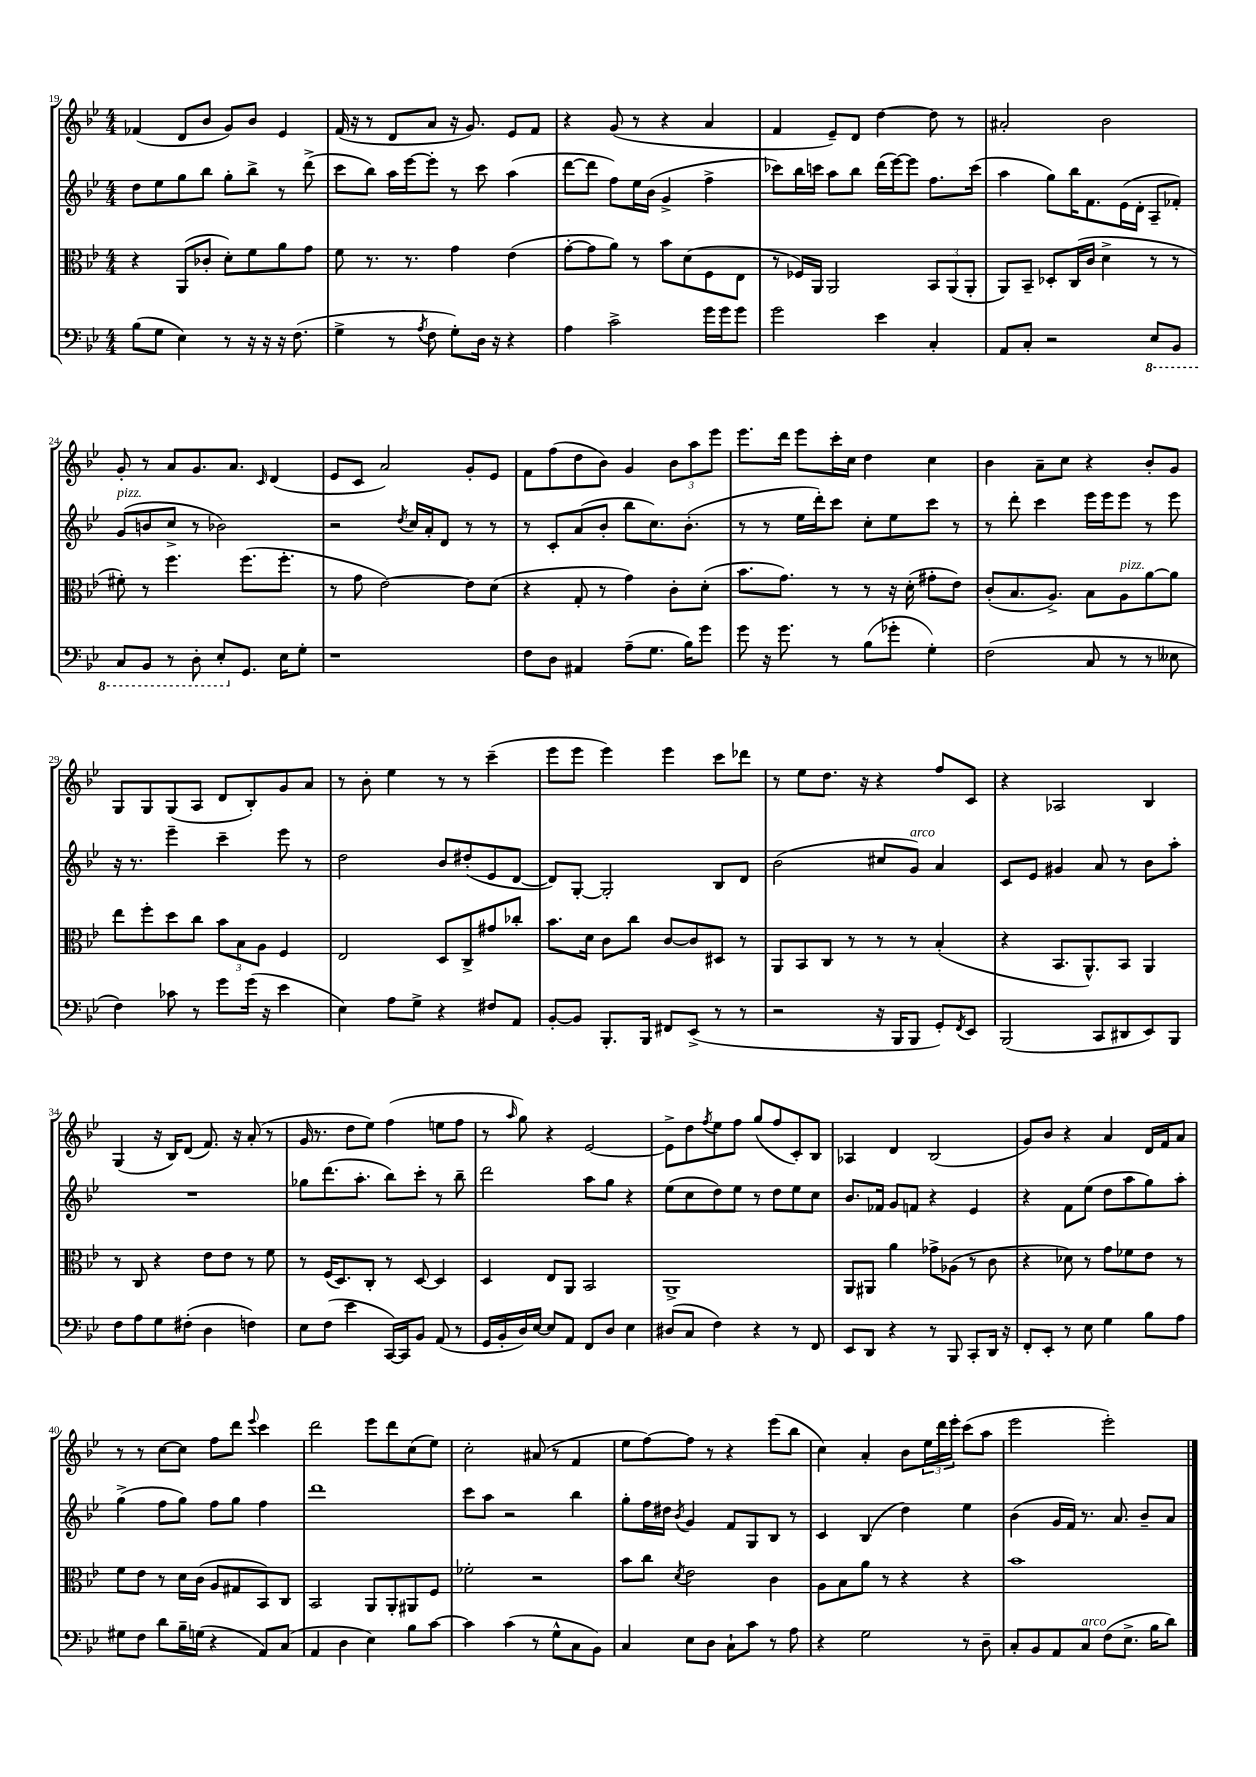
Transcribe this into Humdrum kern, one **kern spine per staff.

**kern	**kern	**kern	**kern
*part4	*part3	*part2	*part1
*staff4	*staff3	*staff2	*staff1
*clefF4	*clefC3	*clefG2	*clefG2
*k[b-e-]	*k[b-e-]	*k[b-e-]	*k[b-e-]
*M4/4	*M4/4	*M4/4	*M4/4
=19	=19	=19	=19
(8B-\L	4r	8dd\L	(4f-X/
8G\J	.	8ee-\	.
4E-\)	(8AA/L	8gg\	8d/L
.	8c-X'/J	8bb-\J	8b-/J
8r	8d'\L)	8gg'\L	8g/L)
16r	8f\	8bb-^\J	8b-/J
16r	.	.	.
16r	8a\	8r	4e-/
(8.F\	.	.	.
.	8g\J	(8ddd^\	.
=20	=20	=20	=20
4G^\	8f\	8ccc\L	(16f/
.	.	.	16r
.	8.r	8bb-\J)	8r
8r	.	16aa\LL	8d/L
.	8.r	[16eee-\J	.
8qA/	.	.	.
8F\	.	8eee-'\J]	8a/J
8G'\L)	4g\	8r	16r
.	.	.	8.g/)
16D\Jk	.	8ccc\	.
16r	.	.	.
4r	(4e-\	(4aa\	8e-/L
.	.	.	8f/J
=21	=21	=21	=21
4A\	[8g'\L	[8ddd\L	4r
.	8g\]	8ddd\J]	.
2c^\	8a\J)	8ff\L)	(8g/
.	8r	16ee-\L	8r
.	.	(16b-\JJ	.
.	8b-\L	4g^/	4r
.	(8d\	.	.
16g\LL	8F\	4ff^\	4a/
16g\J	.	.	.
8g\J	8E-\J	.	.
=22	=22	=22	=22
2g\	8r	8ccc-X\L)	4f/
.	16F-X/LL)	16bb-\L	.
.	16AA/JJ	16cccn\JJ	.
.	2AA/	8aa\L	8e-~/L)
.	.	8bb-\J	8d/J
4e-\	.	(16ddd\LL	[4dd\
.	.	[16eee-\J)	.
.	.	8eee-\J]	.
4C'/	12BB-/L	8.ff\L	8dd\]
.	(12AA/	.	.
.	.	.	8r
.	12AA'/J	.	.
.	.	(16ccc\Jk	.
=23	=23	=23	=23
8AA/L	8AA/L)	4aa\	2a#X'/
8C'/J	8BB-~/J	.	.
2r	8D-X'/L	8gg\L)	.
.	(16C/L	16bb-\K	.
.	16c/JJ	8.f\	.
.	4d^\	.	2b-\
.	.	(16e-\L	.
.	.	16d'\JJ	.
*8ba	*	*	*
8EE-/L	8r	8A~/L	.
8BBB-/J	8r	8f-X'/J)	.
!!LO:LB:g=z
=24	=24	=24	=24
!	!	!LO:TX:a:i:t=pizz.	!
8CC/L	8f#X'\)	(8g/L	8g'/
8BBB-/J	8r	8bn/	8r
8r	4.ff\	8cc^/J	8a/L
8DD'\	.	8r	8.g/
8EE-'/L	.	2b-X\)	.
.	.	.	8.a/J
*X8ba	*	*	*
8.GG/J	(8.ff\L	.	.
.	.	.	16qqc/
.	.	.	(4d/
16E-\KL	8.ff'\J	.	.
8G'\J	.	.	.
=25	=25	=25	=25
1r	8r	2r	8e-/L
.	8g\	.	8c/J
.	[2e-\)	.	2a/)
.	.	8qdd/	.
.	.	16cc/LL	.
.	.	16a'/J	.
.	.	8d/J	.
.	8e-\L]	8r	8g'/L
.	(8d\J	8r	8e-/J
=26	=26	=26	=26
8F\L	4r	8r	8f\L
8D\J	.	8c'/L	(8ff\
4AA#X/	8G'/	(8a/	8dd\
.	8r	8b-'/J	8b-\J)
(8A~\L	4g\)	8bb-\L	4g/
8.G\J	.	8.cc\)	.
.	8c'\L	.	12b-\L
16B-\KL)	.	(8.b-'\J	.
.	.	.	12aa\
8g\J	(8d'\J	.	.
.	.	.	12eee-\J
=27	=27	=27	=27
8g\	8.b-\L	8r	8.eee-\L
16r	.	8r	.
8.g\	8.g\J)	.	16ddd\Jk
.	.	16ee-\LL	8eee-\L
.	.	16ddd'\J)	.
8r	8r	8ccc\J	16ccc'\L
.	.	.	16cc\JJ
(8B-\L	8r	8cc'\L	4dd\
8g-X'\J	16r	8ee-\	.
.	(16d'\	.	.
4G'\)	8g#X'\L	8ccc\J	4cc\
.	8e-\J)	8r	.
=28	=28	=28	=28
(2F\	(8c'/L	8r	4b-\
.	8.B-/	8ddd'\	.
.	.	4ccc\	8a~\L
.	8.A^/J)	.	.
.	.	.	8cc\J
8C/	8B-\L	16eee-\LL	4r
.	.	16eee-\J	.
!	!LO:TX:a:i:t=pizz.	!	!
8r	8A\	8eee-\J	.
8r	[8a\	8r	8b-'/L
8E--X\	8a\J]	8eee-\	8g/J
!!LO:LB:g=z
=29	=29	=29	=29
4F\)	8ee-\L	16r	8G/L
.	.	8.r	.
.	8ff'\	.	8G/
8c-X\	8dd\	4eee-~\	(8G/
8r	8cc\J	.	8A/J
8g\L	12b-\L	4ccc~\	8d/L
.	12B-\	.	.
(16g\Jk	.	.	8B-'/)
.	12A\J	.	.
16r	.	.	.
4e-\	4F/	8eee-\	8g/
.	.	8r	8a/J
=30	=30	=30	=30
4E-\)	2E-/	2dd\	8r
.	.	.	8b-'\
8A\L	.	.	4ee-\
8G^\J	.	.	.
4r	8D/L	8b-/L	8r
.	8C^/	(8dd#X'/	8r
8F#X/L	8g#X/	8e-/	(4ccc~\
8AA/J	8cc-X'/J	[8d/J	.
=31	=31	=31	=31
[8BB-'/L	8.b-\L	8d/L])	8eee-\L
8BB-/J]	.	[8G'/J	8eee-\J
.	16d\Jk	.	.
8.BBB-'/L	8c\L	2G'/]	4eee-\)
.	8cc\J	.	.
16BBB-/Jk	.	.	.
8FF#X/L	[8c/L	.	4eee-\
(8EE-^/J	8c/]	.	.
8r	8D#X/J	8B-/L	8ccc\L
8r	8r	8d/J	8ddd-X\J
=32	=32	=32	=32
2r	8AA/L	(2b-\	8r
.	8BB-/	.	8ee-\L
.	8C/J	.	8.dd\J
.	8r	.	.
.	.	.	16r
16r	8r	8cc#X/L	4r
16BBB-/KL	.	.	.
!	!	!LO:TX:a:i:t=arco	!
8BBB-/J	8r	8g/J)	.
8GG'/L)	(4B-'/	4a/	8ff/L
8qFF/	.	.	.
8EE-/J	.	.	8c/J
=33	=33	=33	=33
(2BBB-/	4r	8c/L	4r
.	.	8e-/J	.
.	8.BB-/L	4g#X/	2A-X/
.	8.AA^^/)	.	.
8CC/L	.	8a/	.
8DD#X/	8BB-/J	8r	.
8EE-/)	4AA/	8b-\L	4B-/
8BBB-/J	.	8aa'\J	.
!!LO:LB:g=z
=34	=34	=34	=34
8F\L	8r	1r	(4G/
8A\	8C/	.	.
8G\	4r	.	16r
.	.	.	16B-/KL)
(8F#X'\J	.	.	(8d/J
4D\	8e-\L	.	8.f/)
.	8e-\J	.	.
.	.	.	16r
4Fn\)	8r	.	(8a'/
.	8f\	.	8r
=35	=35	=35	=35
8E-\L	8r	8gg-X\L	16g/
.	.	.	8.r
(8F\J	(16F/KL	(8.ddd\	.
.	8.D/)	.	.
4e-\	.	.	8dd\L
.	.	8.aa'\J	.
.	8C'/J	.	8ee-\J)
[16CC/LL)	8r	8bb-\L)	(4ff\
16CC/J]	.	.	.
8BB-/J	[8D/	8ccc'\J	.
(8AA/	4D/]	8r	8een\L
8r	.	8bb-~\	8ff\J
=36	=36	=36	=36
16GG/LL	4D/	2ddd\	8r
16BB-'/	.	.	.
.	.	.	16qqaa/
16D/)	.	.	8gg\)
[16E-/JJ	.	.	.
8E-/L]	8E-/L	.	4r
8AA/J	8AA/J	.	.
8FF/L	2BB-/	8aa\L	[2e-/
8D/J	.	8gg\J	.
4E-\	.	4r	.
=37	=37	=37	=37
(8D#X/L	1AA^	(8ee-\L	8e-^\L]
8C/J	.	8cc\	8dd\
.	.	.	8qff/
4F\)	.	8dd\)	8ee-\
.	.	8ee-\J	8ff\J
4r	.	8r	(8gg/L
.	.	8dd\L	8ff/
8r	.	8ee-\	8c'/)
8FF/	.	8cc\J	8B-/J
=38	=38	=38	=38
8EE-/L	8AA/L	8.b-/L	4A-X/
8DD/J	8AA#X/J	.	.
.	.	16f-X/Jk	.
4r	4a\	8g/L	4d/
.	.	8fn/J	.
8r	8g-X^\L	4r	(2B-/
8BBB-/	(8A-X\J	.	.
8CC'/L	8r	4e-/	.
16DD/Jk	8c\	.	.
16r	.	.	.
=39	=39	=39	=39
8FF'/L	4r	4r	8g/L)
8EE-'/J	.	.	8b-/J
8r	8d-X\)	8f\L	4r
8E-\	8r	(8ee-\J	.
4G\	8g\L	8dd\L	4a/
.	8f-X\	8aa\	.
8B-\L	8e-\J	8gg\)	16d/LL
.	.	.	16f/J
8A\J	8r	8aa'\J	8a/J
!!LO:LB:g=z
=40	=40	=40	=40
8G#X\L	8f\L	(4gg^\	8r
8F\J	8e-\J	.	8r
8d\L	8r	8ff\L	[8cc\L
16B-~\L	16d\LL	8gg\J)	8cc\J]
(16Gn\JJ	(16c\JJ	.	.
4r	8A/L	8ff\L	8ff\L
.	8G#X/	8gg\J	8ddd\J
.	.	.	8qqeee-/
8AA/L)	8BB-/)	4ff\	4ccc\
(8C/J	8C/J	.	.
=41	=41	=41	=41
4AA/	2BB-/	1ddd	2ddd\
4D\	.	.	.
4E-\)	8AA/L	.	8eee-\L
.	8AA'/	.	8ddd\
8B-\L	8AA#X/	.	(8cc\
[8c\J	8F/J	.	8ee-\J)
=42	=42	=42	=42
4c\]	2f-X'\	8ccc\L	2cc'\
.	.	8aa\J	.
(4c\	.	2r	.
8r	2r	.	(8a#X/
8G^^\L	.	.	8r
8C\	.	4bb-\	4f/
8BB-\J)	.	.	.
=43	=43	=43	=43
4C/	8b-\L	8gg'\L	8ee-\L
.	8cc\J	16ff\L	[8ff\)
.	.	16dd#X\JJ	.
.	8qd/	8qb-/	.
8E-\L	2e-\	4g/	8ff\J]
8D\J	.	.	8r
8C`\L	.	8f/L	4r
8c\J	.	8G/	.
8r	4c\	8B-/J	(8eee-\L
8A\	.	8r	8bb-\J
=44	=44	=44	=44
4r	8A\L	4c/	4cc\)
.	8B-\	.	.
2G\	8a\J	(4B-/	4a'/
.	8r	.	.
.	4r	4dd\)	8b-\L
.	.	.	24ee-\L
.	.	.	24ddd\
.	.	.	24eee-'\JJ
8r	4r	4ee-\	(8ccc\L
8D~\	.	.	8aa\J
=45	=45	=45	=45
8C'/L	1b-	(4b-\	2eee-\
8BB-/	.	.	.
8AA/	.	16g/LL	.
.	.	16f/JJ)	.
!LO:TX:a:i:t=arco	!	!	!
8C/J	.	8.r	.
(8F\L	.	.	2eee-'\)
.	.	8.a/	.
8.E-^\J	.	.	.
.	.	8b-~/L	.
16B-\KL	.	.	.
8d\J)	.	8a/J	.
==	==	==	==
*-	*-	*-	*-
